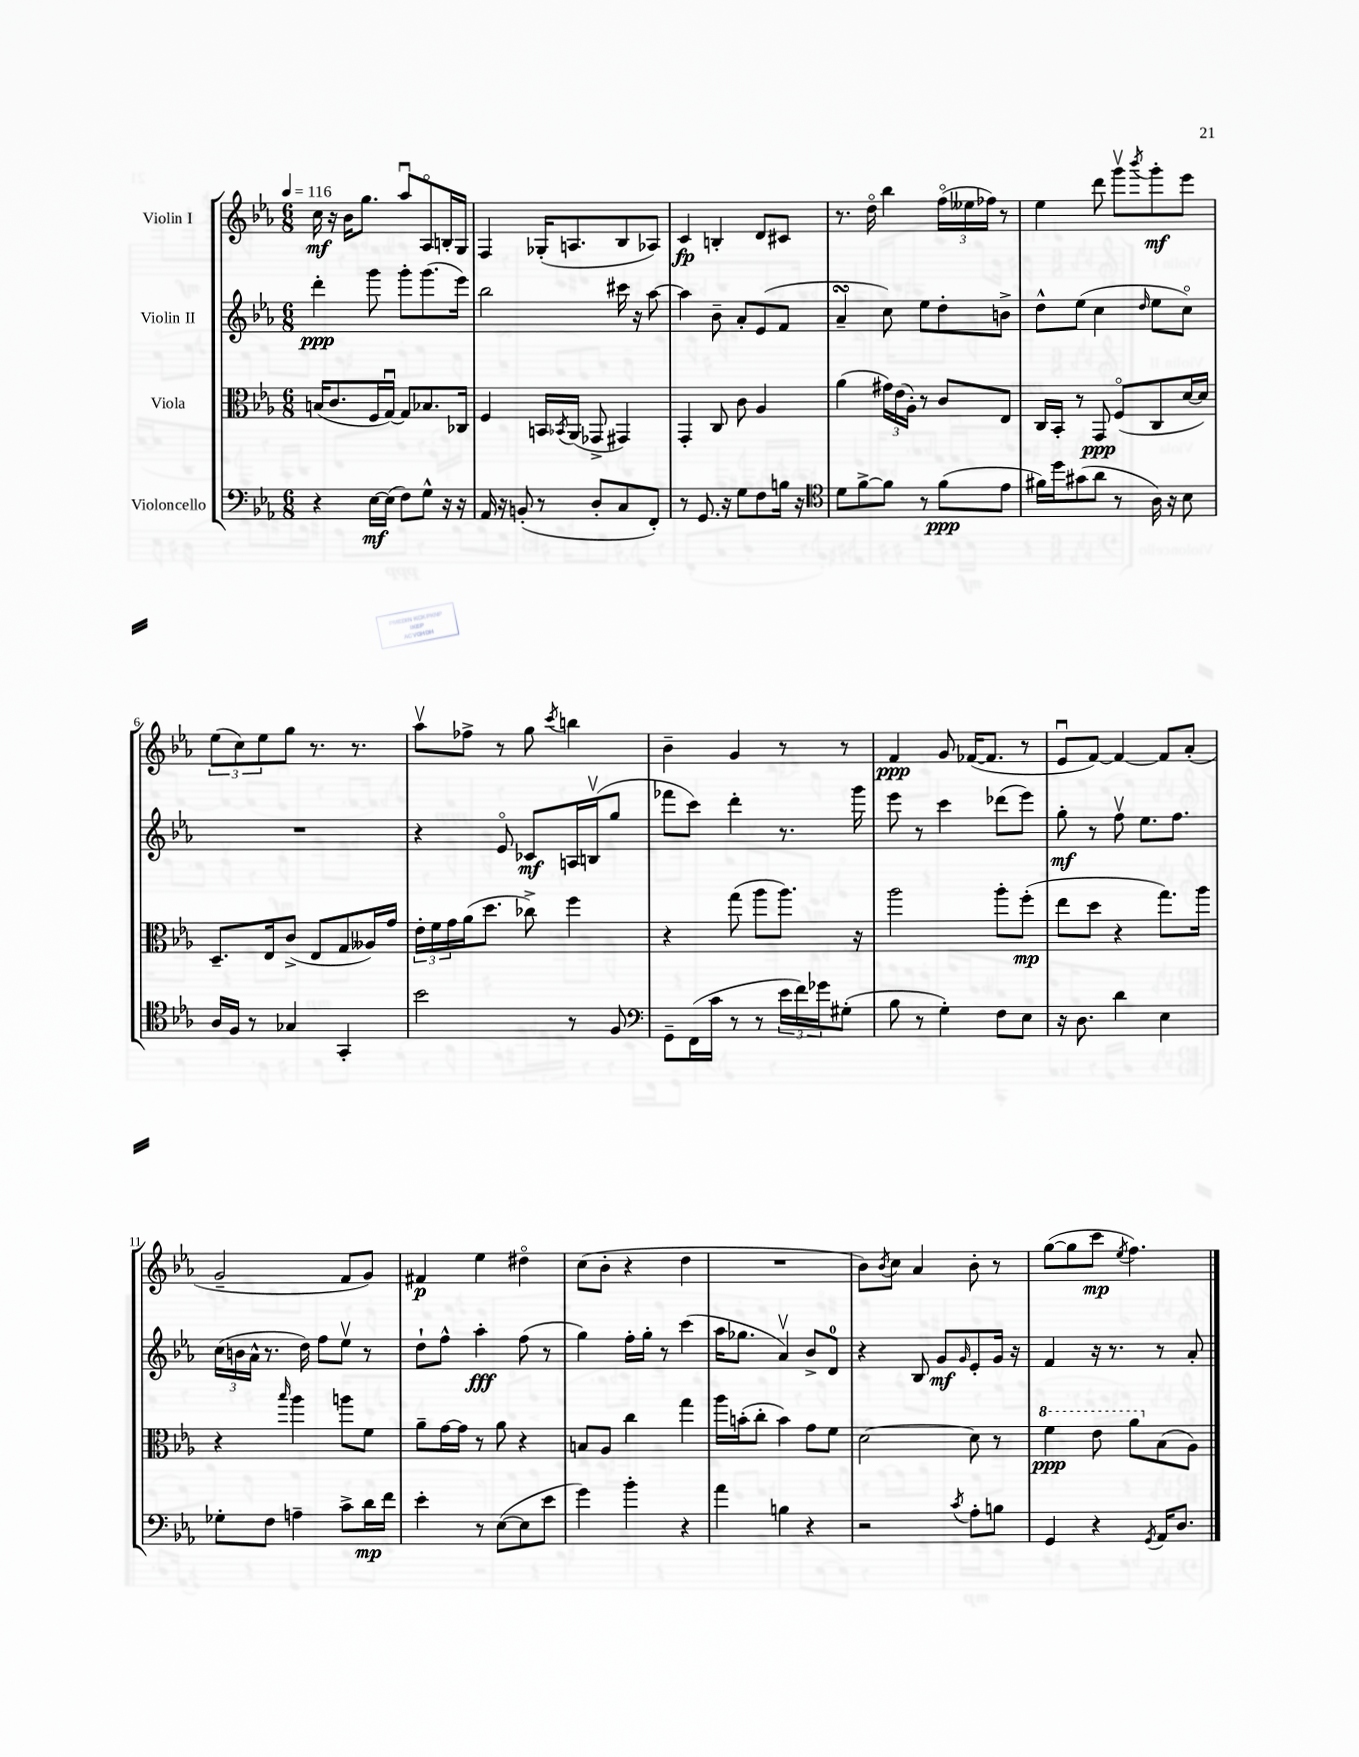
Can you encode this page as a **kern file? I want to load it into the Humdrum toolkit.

**kern	**kern	**kern	**kern
*staff4	*staff3	*staff2	*staff1
*clefF4	*clefC3	*clefG2	*clefG2
*k[b-e-a-]	*k[b-e-a-]	*k[b-e-a-]	*k[b-e-a-]
*M6/8	*M6/8	*M6/8	*M6/8
*MM116	*MM116	*MM116	*MM116
4r	(16B	4ddd'	16cc
.	8.c	.	16r
.	.	.	16b-
.	.	.	8.gg
[16E-	16F	8ggg	.
(16E-]	[16Gu)	.	.
8F)	8G]	8ggg'	8aa-u
8G^^	8.B-	(8.ggg	8A-o
16r	.	.	16B'
16r	16C-	16eee-)	16G
=	=	=	=
16AA-	4F	2bb-	4F
16r	.	.	.
(8BB'	.	.	.
8r	16BB	.	(16G-'
.	8qBB-	.	.
.	(16AA-	.	8.A
8D'	8GG-^	.	.
8C	4GG#)	16ccc#	8B-
.	.	16r	.
8FF')	.	[8aa-	8A-)
=	=	=	=
8r	4GG'	4aa-]	4c
8.GG	.	.	.
.	8C	8b-~	4B'
16r	.	.	.
8G	8c	8a-'	.
8F	4A-	(8e-	8d
16B	.	8f	8c#
16r	.	.	.
=	=	=	=
*clefC4	*	*	*
8d	(4a-	4a-~	8.r
[8f^	.	.	.
.	.	.	16ddo
8f]	24g#)	8cc)	4bb-
.	(24e-	.	.
.	24A-')	.	.
8r	8r	8ee-	.
(8f	8c	8dd'	(24ffo
.	.	.	24ee--
.	.	.	24ff-)
8e-	8E-	8b^	8r
=	=	=	=
16f#)	16C	8dd^^	4ee-
16dd	16BB-'	.	.
(8g#	8r	(8ee-	.
8a-	8GG	4cc	8ddd
8r	(8Fo	.	8gggv
.	.	16qqdd	8qbbb-
16A-)	8C	8ee-	8ggg'
16r	.	.	.
8B-	[16d	8cco)	8eee-
.	16d])	.	.
=	=	=	=
16A-	8.D~	2.r	(12ee-
16F	.	.	.
.	.	.	12cc)
8r	.	.	.
.	.	.	12ee-
.	16E-	.	.
4G-	(8c^	.	8gg
.	8E-	.	8.r
4GG'	8G	.	.
.	.	.	8.r
.	16A--)	.	.
.	16g	.	.
=	=	=	=
2b-	24e-'	4r	8aa-v
.	24f	.	.
.	24g	.	.
.	(16a-	.	8ff-^
.	8.dd	.	.
.	.	8e-o	8r
.	8cc-^)	8c-	8gg
.	.	.	8qccc
8r	4ff	16A	4bb
.	.	(16Bv	.
8F	.	8gg	.
=	=	=	=
*clefF4	*	*	*
8GG~	4r	8fff-	4b-~
(16FF	.	8ccc)	.
16c	.	.	.
8r	(8gg	4ddd'	4g
8r	8aa-	.	.
24e-	8.aa-)	8.r	8r
24f)	.	.	.
24g-	.	.	.
(8G#'	.	.	8r
.	16r	16ggg	.
=	=	=	=
8B-	2aa-	8eee-	4f
8r	.	8r	.
4G')	.	4ccc	8g
.	.	.	([16f-
.	.	.	8.f-]
8F	8aa-'	(8ddd-	.
8E-	(8ff'	8eee-)	8r
=	=	=	=
16r	8ee-	8gg'	8e-u
8.D	.	.	.
.	8dd	8r	[8f)
4d	4r	8ffv	4f_
.	.	8.ee-	.
4E-	8.gg)	.	8f]
.	.	8.ff	.
.	.	.	(8a-'
.	16aa-	.	.
=	=	=	=
8G-'	4r	(24cc	2g~
.	.	24b	.
.	.	24a-^^	.
8F	.	8.r	.
.	16qqbb-	.	.
4A~	4aa-	.	.
.	.	16dd)	.
.	.	8ff	.
8c^	8aa	8ee-v	8f
16d	8f	8r	8g)
16f	.	.	.
=	=	=	=
4e-'	8a-~	8dd`	4f#
.	[16g	8ff^^	.
.	16g]	.	.
8r	8r	4aa-'	4ee-
([8E-	8a-	.	.
8E-]	4r	(8ff	4dd#o
8e-	.	8r	.
=	=	=	=
4g)	8B	4gg)	(8cc
.	8A-	.	8b-'
4b-'	4cc	16ff'	4r
.	.	16gg'	.
.	.	8r	.
4r	4gg	(4ccc	4dd
=	=	=	=
4a-	16aa-	16aa-	2.r
.	(16b'	8.gg-	.
.	8cc'	.	.
4B	4b)	4a-v)	.
4r	8g	8b-^	.
.	8f	8d	.
=	=	=	=
2r	[2d	4r	8b-)
.	.	.	8qb-
.	.	.	8cc
.	.	8B-	4a-
.	.	8g	.
8qc	.	16qqg	.
8A-'	8d]	8e-'	8b-'
8B	8r	16g	8r
.	.	16r	.
=	=	=	=
4GG	4ff	4f	([8gg
.	.	.	8gg]
4r	8ee-	16r	8ccc
.	.	8.r	.
.	.	.	8qee-
.	8aa-	.	4.ff)
8qGG	.	.	.
16AA-	(8B-	8r	.
8.D	.	.	.
.	8A-)	8a-'	.
==	==	==	==
*-	*-	*-	*-
